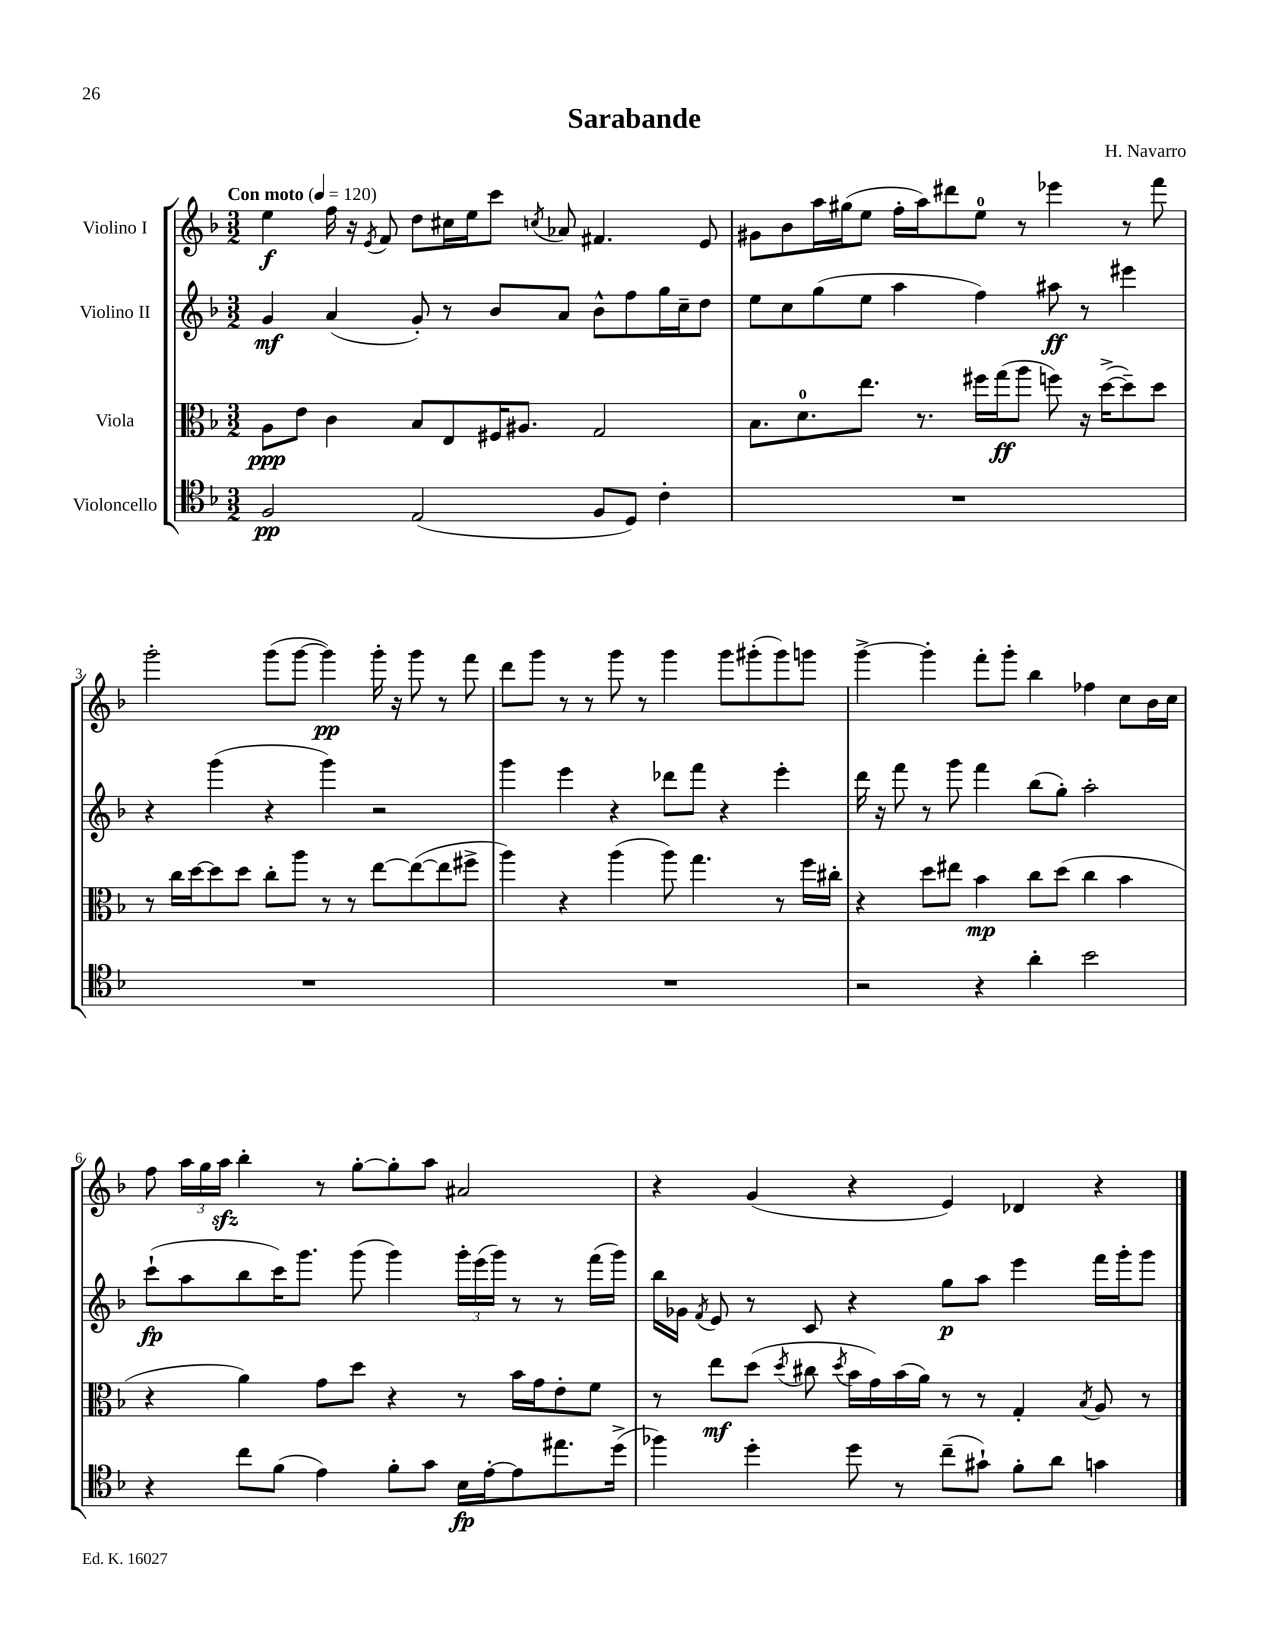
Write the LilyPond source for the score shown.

\header { title = "Sarabande" composer = "H. Navarro" }
<<
\new StaffGroup <<
\new Staff = "s0" \with { instrumentName = "Violino I" } {
    \clef treble \key f \major \numericTimeSignature \time 3/2 \tempo "Con moto" 4 = 120
    \autoBeamOff e''4\f f''16 r16 \acciaccatura { e'8 } f'8 d''8[ cis''16 e''16 c'''8] \acciaccatura { c''8 } aes'8 fis'4. e'8 |
    gis'8[ bes'8 a''16 gis''16( e''8] f''16[-. a''16) dis'''8 e''8]-0 r8 ees'''4 r8 f'''8 |
    g'''2-. g'''8[( g'''8]~ g'''4\pp) g'''16-. r16 g'''8 r8 f'''8 |
    d'''8[ g'''8] r8 r8 g'''8 r8 g'''4 g'''8[ gis'''8-.( gis'''8) g'''8] |
    g'''4~-> g'''4-. f'''8[-. g'''8]-. bes''4 fes''4 c''8[ bes'16 c''16] |
    f''8 \tuplet 3/2 { a''16[ g''16 a''16]\sfz } bes''4-. r8 g''8[~-. g''8-. a''8] ais'2 |
    r4 g'4( r4 e'4) des'4 r4 \bar "|." |
}
\new Staff = "s1" \with { instrumentName = "Violino II" } {
    \clef treble \key f \major \numericTimeSignature \time 3/2
    \autoBeamOff g'4\mf a'4( g'8-.) r8 bes'8[ a'8] bes'8[-^ f''8 g''16 c''16-- d''8] |
    e''8[ c''8 g''8( e''8] a''4 f''4) ais''8\ff r8 eis'''4 |
    r4 g'''4( r4 g'''4) r2 |
    g'''4 e'''4 r4 des'''8[ f'''8] r4 e'''4-. |
    d'''16 r16 f'''8 r8 g'''8 f'''4 bes''8[( g''8]-.) a''2-. |
    c'''8[-!\fp( a''8 bes''8 c'''16) g'''8.] g'''8( g'''4) \tuplet 3/2 { g'''16[-. e'''16( g'''16]) } r8 r8 f'''16[( g'''16]) |
    bes''16[ ges'16] \acciaccatura { f'8 } e'8 r8 c'8 r4 g''8[\p a''8] e'''4 f'''16[ g'''16-. g'''8] \bar "|." |
}
\new Staff = "s2" \with { instrumentName = "Viola" } {
    \clef alto \key f \major \numericTimeSignature \time 3/2
    \autoBeamOff a8[\ppp e'8] c'4 bes8[ e8 fis16 ais8.] g2 |
    bes8.[ d'8.-0 e''8.] r8. fis''16[ g''16\ff( a''8] f''8) r16 d''16[~->( d''8--) d''8] |
    r8 c''16[ d''16~ d''8 d''8] c''8[-. a''8] r8 r8 e''8[~ e''8~( e''8 fis''8]-> |
    a''4) r4 a''4( a''8) g''4. r8 f''16[ cis''16]-. |
    r4 d''8[ eis''8] bes'4\mp c''8[ d''8]( c''4 bes'4 |
    r4 a'4) g'8[ d''8] r4 r8 bes'16[ g'16 e'8-. f'8] |
    r8 e''8[\mf d''8]( \acciaccatura { d''8 } cis''8 \acciaccatura { d''8 } bes'16[ g'16) bes'16( a'16]) r8 r8 g4-. \acciaccatura { bes8 } a8 r8 \bar "|." |
}
\new Staff = "s3" \with { instrumentName = "Violoncello" } {
    \clef tenor \key f \major \numericTimeSignature \time 3/2
    \autoBeamOff f2\pp e2( f8[ d8]) c'4-. |
    R1. |
    R1. |
    R1. |
    r2 r4 a'4-. bes'2 |
    r4 c''8[ f'8]( e'4) f'8[-. g'8] bes16[\fp e'16~-. e'8 eis''8. d''16]->( |
    fes''4) d''4-. d''8 r8 c''8[--( gis'8]-!) f'8[-. a'8] g'4 \bar "|." |
}
>>
>>
